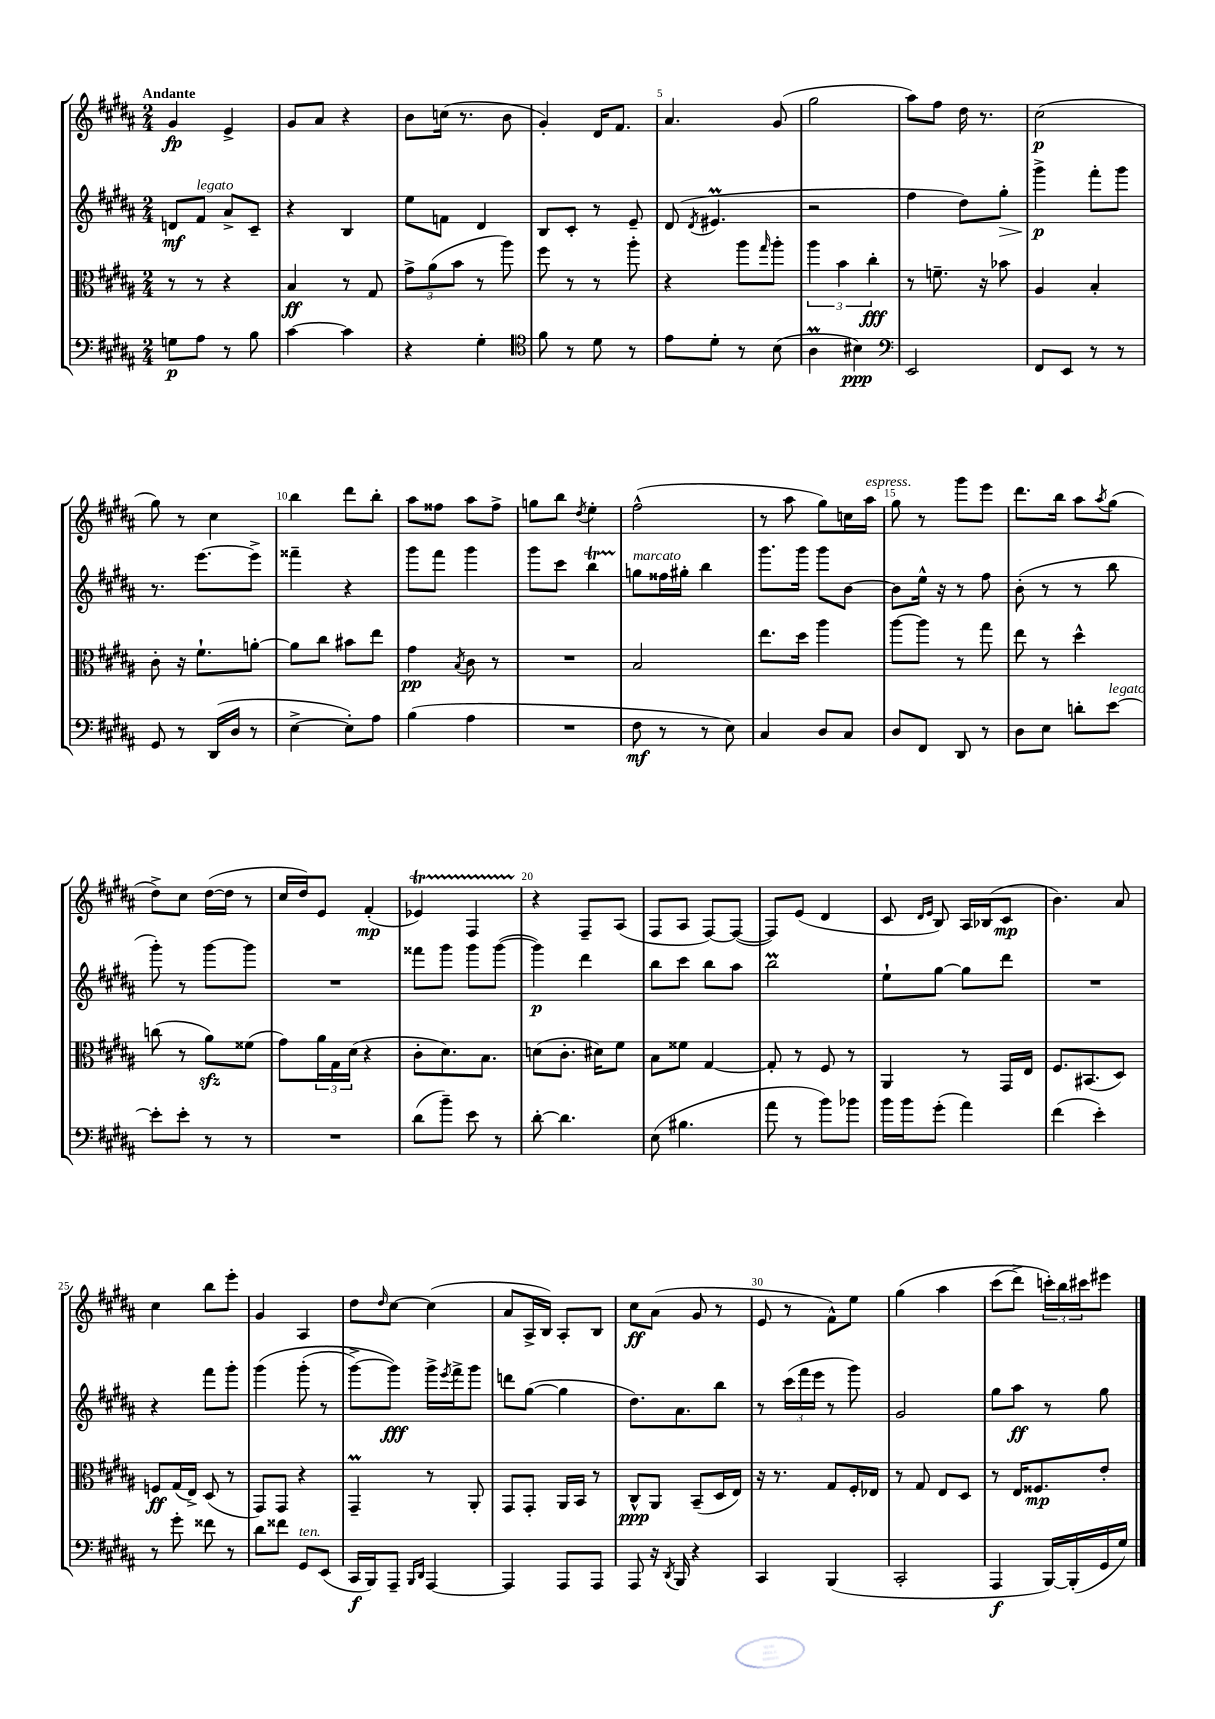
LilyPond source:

<<
\new StaffGroup <<
\new Staff = "s0" {
    \clef treble \key b \major \numericTimeSignature \time 2/4 \tempo "Andante"
    gis'4\fp e'4-> |
    gis'8 ais'8 r4 |
    b'8 c''16( r8. b'8 |
    gis'4-.) dis'16 fis'8. |
    ais'4. gis'8( |
    gis''2 |
    ais''8) fis''8 dis''16 r8. |
    cis''2\p( |
    gis''8) r8 cis''4 |
    b''4 dis'''8 b''8-. |
    ais''8 fisis''8 ais''8 fisis''8-> |
    g''8 b''8 \acciaccatura { dis''8 } e''4-. |
    fis''2-^( |
    r8 ais''8 gis''8) c''16 ais''16^\markup { \italic "espress." } |
    gis''8 r8 gis'''8 e'''8 |
    dis'''8. b''16 ais''8 \acciaccatura { ais''8 } gis''8( |
    dis''8->) cis''8 dis''16~( dis''16 r8 |
    cis''16 dis''16) e'8 fis'4-.\mp( |
    ees'4\startTrillSpan) fis4 |
    r4\stopTrillSpan fis8-- ais8( |
    fis8 ais8 fis8~) fis8~( |
    fis8) e'8( dis'4 |
    cis'8 \grace { dis'16 e'16 } b8) ais16 bes16( cis'8\mp |
    b'4.) ais'8 |
    cis''4 b''8 e'''8-. |
    gis'4 ais4 |
    dis''8 \grace { dis''16 } cis''8~ cis''4( |
    ais'8 ais16-> b16) ais8-. b8 |
    cis''8\ff ais'8( gis'8 r8 |
    e'8 r8 fis'8-^) e''8 |
    gis''4\( ais''4 |
    cis'''8( dis'''8->) \tuplet 3/2 { c'''16-.\) b''16 cis'''16 } eis'''8 \bar "|." |
}
\new Staff = "s1" {
    \clef treble \key b \major \numericTimeSignature \time 2/4
    d'8\mf fis'8^\markup { \italic "legato" } ais'8-> cis'8-- |
    r4 b4 |
    e''8 f'8 dis'4 |
    b8 cis'8-. r8 e'8-- |
    dis'8( \acciaccatura { dis'8 } eis'4.\prall |
    r2 |
    fis''4 dis''8) gis''8-.\> |
    gis'''4->\p\! fis'''8-. gis'''8 |
    r8. e'''8.~ e'''8-> |
    fisis'''4-- r4 |
    gis'''8 fis'''8 gis'''4 |
    gis'''8 cis'''8 b''4\startTrillSpan |
    g''8\stopTrillSpan^\markup { \italic "marcato" } fisis''16 gis''16-. b''4 |
    gis'''8. gis'''16 gis'''8 b'8~ |
    b'8 e''16-^ r16 r8 fis''8 |
    b'8-.( r8 r8 b''8 |
    gis'''8-.) r8 gis'''8~ gis'''8 |
    R2 |
    fisis'''8 gis'''8 gis'''8 gis'''8~( |
    gis'''4\p) dis'''4 |
    b''8 cis'''8 b''8 ais''8 |
    b''2\prall |
    e''8-! gis''8~ gis''8 dis'''8 |
    R2 |
    r4 fis'''8 gis'''8-. |
    gis'''4\( gis'''8-.( r8 |
    gis'''8~->) gis'''8\fff\) gis'''16-> \acciaccatura { e'''8 } fis'''16-> gis'''8 |
    d'''8 gis''8~( gis''4 |
    dis''8.) ais'8. b''8 |
    r8 \tuplet 3/2 { cis'''16( fis'''16 e'''16 } r8 gis'''8) |
    gis'2 |
    gis''8 ais''8\ff r8 gis''8 \bar "|." |
}
\new Staff = "s2" {
    \clef alto \key b \major \numericTimeSignature \time 2/4
    r8 r8 r4 |
    b4\ff r8 gis8 |
    \tuplet 3/2 { gis'8-> ais'8( b'8 } r8 ais''8) |
    fis''8 r8 r8 ais''8-. |
    r4 ais''8 \grace { gis''16 } ais''8-. |
    \tuplet 3/2 { ais''4 b'4 cis''4-.\fff } |
    r8 f'8.-- r16 bes'8 |
    ais4 b4-. |
    cis'8-. r16 fis'8.-! a'8~-. |
    a'8 cis''8 bis'8 e''8 |
    gis'4\pp \acciaccatura { b8 } cis'8 r8 |
    R2 |
    b2 |
    e''8. dis''16 ais''4 |
    ais''8~ ais''8 r8 gis''8 |
    e''8 r8 dis''4-^ |
    c''8( r8 ais'8\sfz) fisis'8( |
    gis'8) \tuplet 3/2 { ais'16 gis16 dis'16( } r4 |
    cis'8-. dis'8.) b8. |
    d'8( cis'8.-. dis'16) fis'8 |
    b8 fisis'8 gis4~ |
    gis8-. r8 fis8 r8 |
    ais,4 r8 gis,16 e16 |
    fis8. bis,8.( dis8) |
    f8\ff gis16( e16->) dis8( r8 |
    gis,8) gis,8 r4 |
    gis,4--\prall r8 ais,8-. |
    gis,8 gis,8-. ais,16 b,16 r8 |
    cis8-^\ppp ais,8 b,8--( dis16 e16) |
    r16 r8. gis8 fis16-. ees16 |
    r8 gis8 e8 dis8 |
    r8 e16 fisis8.\mp e'8-. \bar "|." |
}
\new Staff = "s3" {
    \clef bass \key b \major \numericTimeSignature \time 2/4
    g8\p ais8 r8 b8 |
    cis'4~ cis'4 |
    r4 gis4-. |
    \clef tenor fis'8 r8 dis'8 r8 |
    e'8 dis'8-. r8 b8( |
    ais4\prall bis4\ppp) |
    \clef bass e,2 |
    fis,8 e,8 r8 r8 |
    gis,8 r8 dis,16( dis16 r8 |
    e4~-> e8-.) ais8 |
    b4( ais4 |
    R2 |
    fis8\mf r8 r8 e8) |
    cis4 dis8 cis8 |
    dis8 fis,8 dis,8 r8 |
    dis8 e8 d'8-. e'8~^\markup { \italic "legato" } |
    e'8-. e'8-. r8 r8 |
    R2 |
    dis'8( b'8--) e'8 r8 |
    dis'8~-. dis'4. |
    e8( bis4. |
    ais'8 r8 b'8) bes'8 |
    b'16 b'16 gis'8-.( ais'4) |
    fis'4( e'4-.) |
    r8 gis'8-. fisis'8 r8 |
    dis'8 fisis'8 gis,8^\markup { \italic "ten." } e,8( |
    cis,16\f b,,16) ais,,8-- \grace { b,,16 dis,16 } ais,,4~ |
    ais,,4 ais,,8 ais,,8 |
    ais,,8 r16 \acciaccatura { dis,8 } b,,16 r4 |
    cis,4 b,,4( |
    cis,2-. |
    ais,,4\f b,,16~) b,,16-.( gis,16 gis16) \bar "|." |
}
>>
>>
\layout { \context { \Score \override BarNumber.break-visibility = ##(#f #t #t) barNumberVisibility = #(every-nth-bar-number-visible 5) } }
